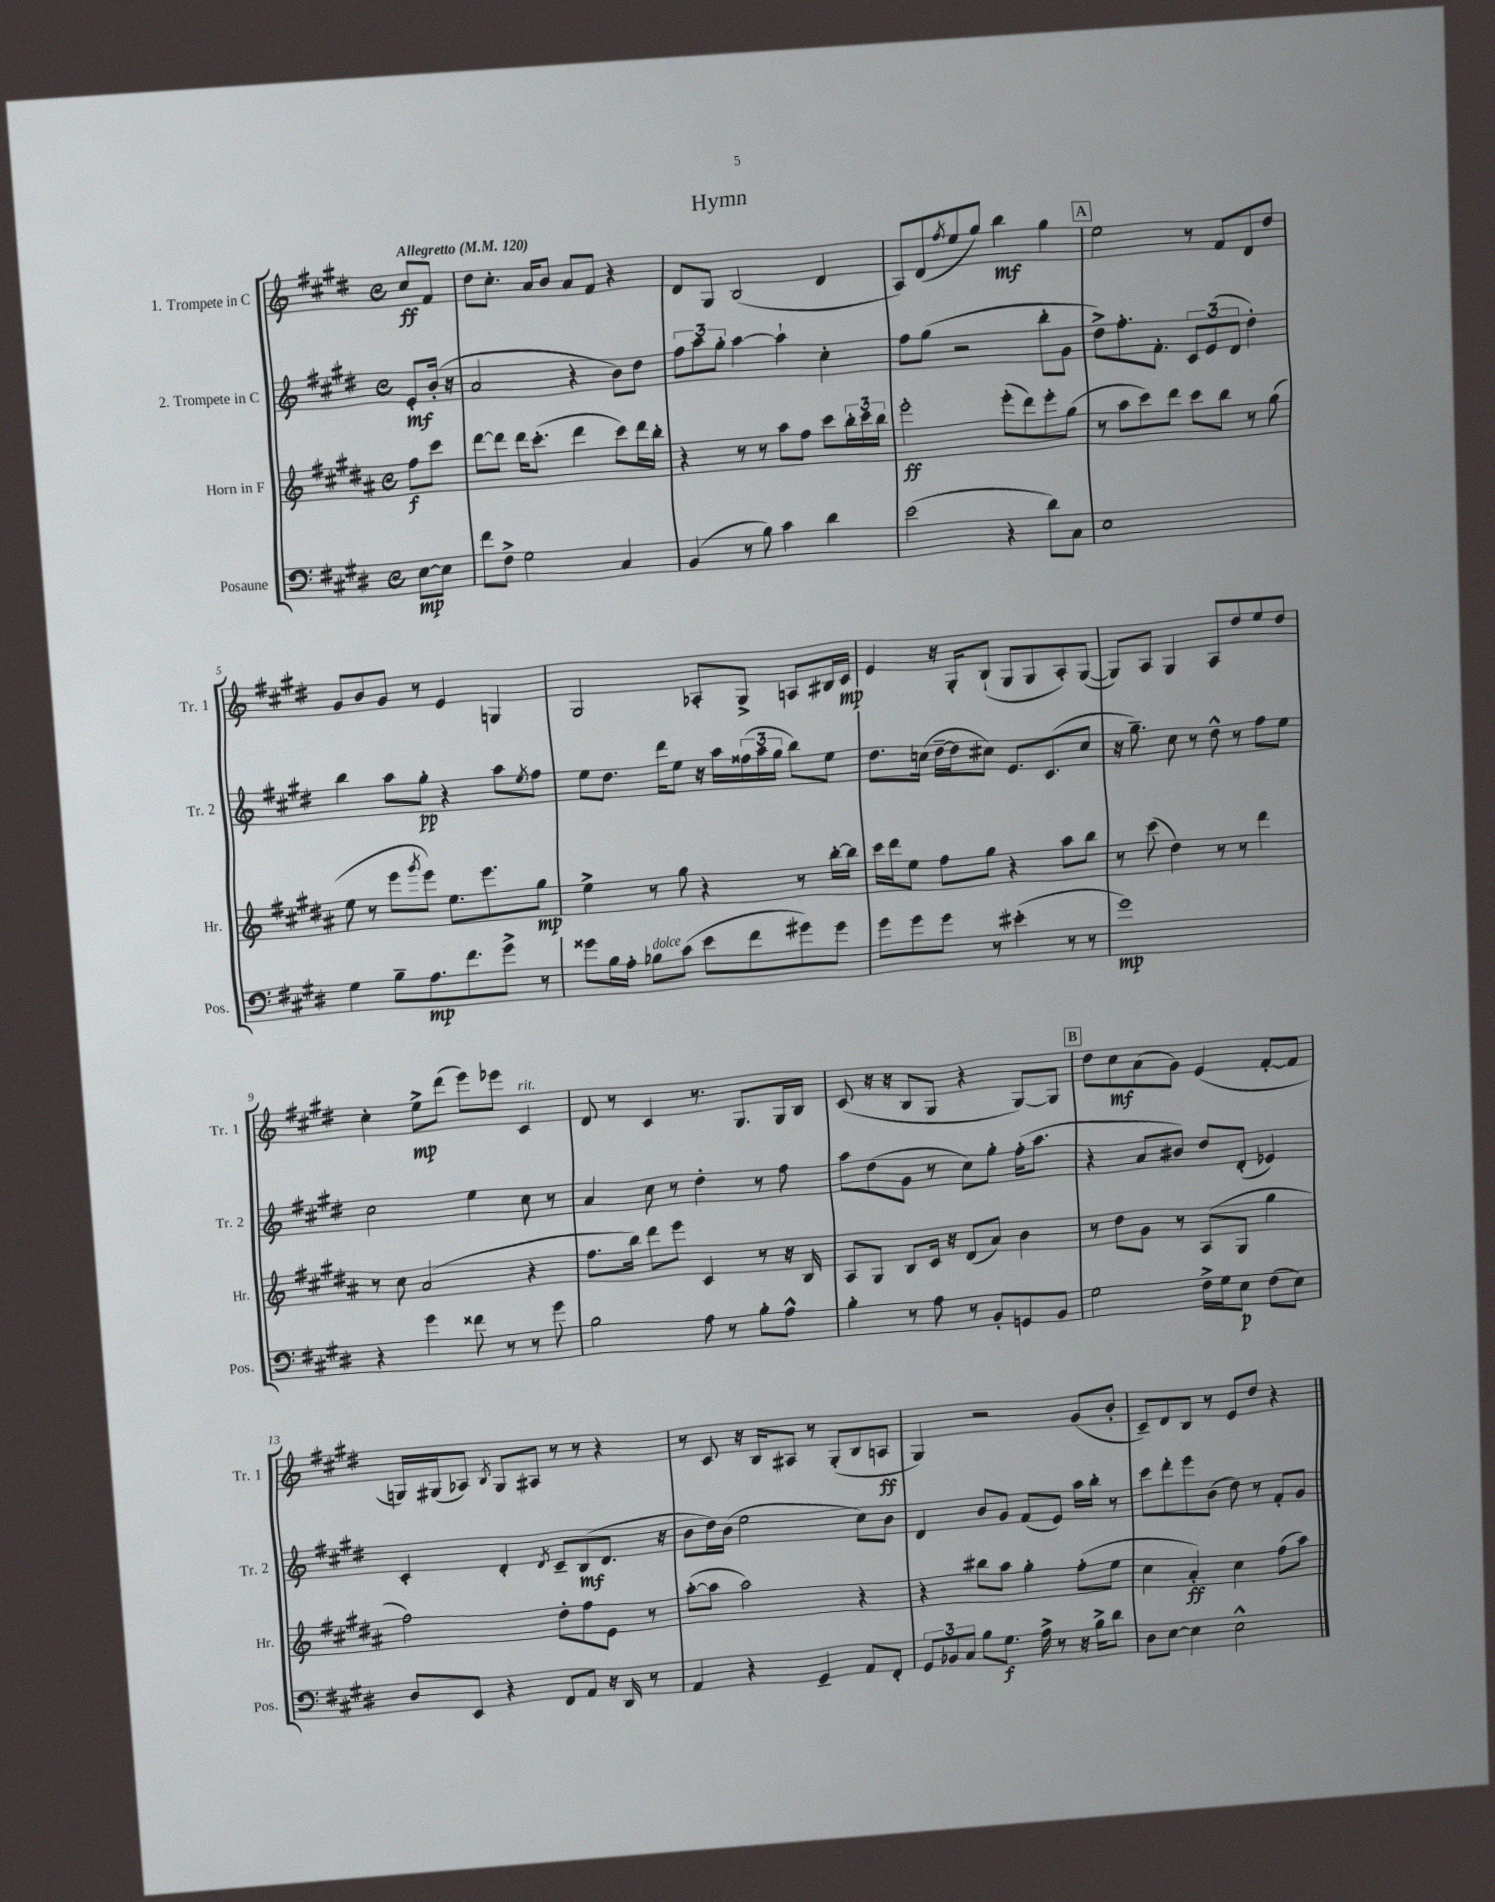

**kern	**dynam	**kern	**dynam	**kern	**dynam	**kern	**dynam
*part4	*part4	*part3	*part3	*part2	*part2	*part1	*part1
*staff4	*staff4	*staff3	*staff3	*staff2	*staff2	*staff1	*staff1
*I"Posaune	*	*I"Horn in F	*	*I"2. Trompete in C	*	*I"1. Trompete in C	*
*I'Pos.	*	*I'Hr.	*	*I'Tr. 2	*	*I'Tr. 1	*
*clefF4	*	*clefG2	*	*clefG2	*	*clefG2	*
*k[f#c#g#d#]	*	*k[f#c#g#d#a#]	*	*k[f#c#g#d#]	*	*k[f#c#g#d#]	*
*M4/4	*	*M4/4	*	*M4/4	*	*M4/4	*
*met(c)	*	*met(c)	*	*met(c)	*	*met(c)	*
*MM120	*	*MM120	*	*MM120	*	*MM120	*
=	=	=	=	=	=	=	=
!	!	!	!	!	!	!LO:TX:a:B:t=Allegretto	!
[8E\L	mp	8ff#\L	f	8e'/L	mf	8cc#/L	ff
8E\J]	.	8ccc#\J	.	(16b'/Jk	.	8f#/J	.
.	.	.	.	16r	.	.	.
=1	=1	=1	=1	=1	=1	=1	=1
8f#\L	.	[8ddd#\L	.	2a/	.	8dd#\L	.
8F#^\J	.	8ddd#\J]	.	.	.	8.cc#'\J	.
2G#\	.	16ddd#\KL	.	.	.	.	.
.	.	(8.ccc#'\J	.	.	.	16a/KL	.
.	.	.	.	.	.	8b/J	.
.	.	4ddd#\	.	4r	.	8a/L	.
.	.	.	.	.	.	8f#/J	.
4C#/	.	8ccc#\L)	.	8b\L)	.	4r	.
.	.	16ddd#\L	.	8dd#\J	.	.	.
.	.	16bb'\JJ	.	.	.	.	.
=2	=2	=2	=2	=2	=2	=2	=2
(4BB/	.	4r	.	12ff#\L	.	8d#/L	.
.	.	.	.	12aa\	.	.	.
.	.	.	.	.	.	8G#/J	.
.	.	.	.	12gg#'\J	.	.	.
8r	.	8r	.	[4aa\	.	(2B/	.
8B\)	.	8r	.	.	.	.	.
4c#\	.	8aa#\L	.	4aa`\]	.	.	.
.	.	8ff#\J	.	.	.	.	.
4d#\	.	8ccc#\L	.	4cc#'\	.	4d#/	.
.	.	24bb'\L	.	.	.	.	.
.	.	24ccc#\	.	.	.	.	.
.	.	24bb\JJ	.	.	.	.	.
=3	=3	=3	=3	=3	=3	=3	=3
(2e\	.	2eee'\	ff	8ff#\L	.	8A/L)	.
.	.	.	.	(8gg#\J	.	(8d#/	.
.	.	.	.	.	.	8qff#/	.
.	.	.	.	2r	.	8ee/	.
.	.	.	.	.	.	8gg#/J)	.
4r	.	(8eee'\L	.	.	.	4bb\	mf
.	.	8ddd#\)	.	.	.	.	.
8d#\L)	.	8eee'\	.	8bb'\L	.	4gg#\	.
8C#\J	.	(8gg#\J	.	8g#\J	.	.	.
!!LO:REH:place=s1:t=A
=4	=4	=4	=4	=4	=4	=4	=4
1E	.	8r	.	8dd#^\L)	.	2ee\	.
.	.	8aa#\L	.	8.ff#'\	.	.	.
.	.	8ccc#\)	.	.	.	.	.
.	.	.	.	8.f#'\J	.	.	.
.	.	8ddd#\J	.	.	.	.	.
.	.	8ccc#\L	.	12c#/L	.	8r	.
.	.	.	.	(12e/	.	.	.
.	.	8bb\J	.	.	.	8f#/L	.
.	.	.	.	12d#/J	.	.	.
.	.	8r	.	4dd#'\)	.	8d#/	.
.	.	(8gg#\	.	.	.	8dd#/J	.
!!LO:LB:g=z
=5	=5	=5	=5	=5	=5	=5	=5
4G#\	.	8ee\	.	4bb\	.	8g#/L	.
.	.	8r	.	.	.	8b/	.
8B~\L	.	8eee\L	.	8aa\L	.	8g#/J	.
.	.	8qggg#/	.	.	.	.	.
8.A\	mp	8eee\J)	.	8gg#'\J	pp	8r	.
.	.	8.ee\L	.	4r	.	4e/	.
8.f#\	.	.	.	.	.	.	.
.	.	8.eee\	.	.	.	.	.
8g#^\J	.	.	.	8aa\L	.	4Gn/	.
.	.	.	.	8qee/	.	.	.
8r	.	8gg#\J	mp	8ff#\J	.	.	.
=6	=6	=6	=6	=6	=6	=6	=6
8g##X\L	.	4ee^\	.	8ee\L	.	2G#/	.
16B\L	.	.	.	8.dd#\J	.	.	.
16A'\JJ	.	.	.	.	.	.	.
!LO:TX:a:i:t=dolce	!	!	!	!	!	!	!
8B-X\L	.	8r	.	.	.	.	.
.	.	.	.	16ddd#\KL	.	.	.
(8c#\J	.	8gg#\	.	8ee\J	.	.	.
8e\L	.	4r	.	16r	.	8A-X'/L	.
.	.	.	.	16aa\LL	.	.	.
8f#\	.	.	.	(24ff##X\	.	8G#^/J	.
.	.	.	.	24aa\	.	.	.
.	.	.	.	24gg#\JJ	.	.	.
8g#X\)	.	8r	.	8bb\L)	.	8An/L	.
8g#\J	.	[16bb'\LL	.	8ee\J	.	16B#X/L	.
.	.	16bb\JJ]	.	.	.	16c#/JJ	mp
=7	=7	=7	=7	=7	=7	=7	=7
8g#\L	.	16ccc#\LL	.	8.dd#\L	.	4e/	.
.	.	16ddd#\J	.	.	.	.	.
8g#\	.	8ee\J	.	.	.	.	.
.	.	.	.	(16ccn\Jk	.	.	.
8g#\J	.	8ff#\L	.	[16dd#~\LL	.	16r	.
.	.	.	.	16dd#\J]	.	16G#'/KL	.
8r	.	8gg#\J	.	8cc#X\J)	.	(8B`/J	.
(4e#X'\	.	4r	.	8.e/L	.	8G#/L	.
.	.	.	.	.	.	8G#/	.
.	.	.	.	(8.c#/	.	.	.
8r	.	8aa#\L	.	.	.	8A'/)	.
8r	.	8bb\J	.	8cc#/J	.	([8G#/J	.
=8	=8	=8	=8	=8	=8	=8	=8
1g#)	mp	8r	.	16r	.	8G#/L])	.
.	.	.	.	8.gg#~\)	.	.	.
.	.	(8ccc#\	.	.	.	8A/J	.
.	.	4dd#\)	.	8cc#\	.	4G#/	.
.	.	.	.	8r	.	.	.
.	.	8r	.	8dd#^^\	.	8A/L	.
.	.	8r	.	8r	.	8dd#/	.
.	.	4ddd#\	.	8ff#\L	.	8ee/	.
.	.	.	.	8ee\J	.	8dd#/J	.
!!LO:LB:g=z
=9	=9	=9	=9	=9	=9	=9	=9
4r	.	8r	.	2cc#\	.	4cc#'\	.
.	.	8cc#\	.	.	.	.	.
4g#\	.	(2a#/	.	.	.	8ee^\L	mp
.	.	.	.	.	.	(8ddd#\J	.
8f##X\	.	.	.	4ee\	.	8eee\L)	.
8r	.	.	.	.	.	8eee-X\J	.
!	!	!	!	!	!	!LO:TX:a:i:t=rit.	!
8r	.	4r	.	8cc#\	.	4c#/	.
8g#\	.	.	.	8r	.	.	.
=10	=10	=10	=10	=10	=10	=10	=10
2B\	.	8.ff#\L	.	4a/	.	8d#/	.
.	.	.	.	.	.	8r	.
.	.	16bb\Jk)	.	.	.	.	.
.	.	8ddd#\L	.	8cc#\	.	4c#/	.
.	.	8eee\J	.	8r	.	.	.
8A\	.	4c#/	.	4dd#'\	.	8.r	.
8r	.	.	.	.	.	.	.
.	.	.	.	.	.	8.G#/L	.
8B'\L	.	8r	.	8r	.	.	.
8A^^\J	.	16r	.	8ff#\	.	16G#/L	.
.	.	16B/	.	.	.	16B/JJ	.
=11	=11	=11	=11	=11	=11	=11	=11
4B'\	.	8A#/L	.	8aa\L	.	(8c#/	.
.	.	8G#/J	.	(8dd#\	.	16r	.
.	.	.	.	.	.	16r	.
8r	.	8B/L	.	8g#\J	.	8B/L	.
8A\	.	16c#/Jk	.	8r	.	8G#/J	.
.	.	16r	.	.	.	.	.
8r	.	(8d#/L	.	8cc#\L)	.	4r	.
8BB'/L	.	8a#/J)	.	8gg#'\J	.	.	.
8GGn/	.	4b\	.	(16ff#'\KL	.	[8G#/L)	.
.	.	.	.	8.aa\J	.	.	.
8BB/J	.	.	.	.	.	8G#/J]	.
!!LO:REH:place=s1:t=B
=12	=12	=12	=12	=12	=12	=12	=12
2G#\	.	8r	.	4r	.	8dd#\L	.
.	.	8dd#\L	.	.	.	8cc#\	mf
.	.	8g#\J	.	8a/L	.	(8a\	.
.	.	8r	.	8b#X/J)	.	8g#\J)	.
16F#^\LL	.	(8A#/L	.	8dd#/L	.	(4e/	.
16G#\J	.	.	.	.	.	.	.
8E\J	p	8G#/J	.	(8d#'/J	.	.	.
(8F#\L	.	4gg#\	.	4e-X/)	.	[8f#'/L	.
8E\J)	.	.	.	.	.	8f#/J]	.
!!LO:LB:g=z
=13	=13	=13	=13	=13	=13	=13	=13
8D#/L	.	2ff#\)	.	4c#'/	.	16Gn/LL)	.
.	.	.	.	.	.	(16G#X/J	.
8EE/J	.	.	.	.	.	8A-X/J)	.
.	.	.	.	.	.	8qB/	.
4r	.	.	.	4d#'/	.	8G#/L	.
.	.	.	.	.	.	8A#X/J	.
.	.	.	.	8qd#/	.	.	.
8FF#/L	.	8dd#'\L	.	8c#~/L	.	8r	.
8AA/J	.	8ff#\	.	(8B/	mf	8r	.
16r	.	8e\J	.	8.d#/J	.	4r	.
16DD#/	.	.	.	.	.	.	.
8r	.	8r	.	.	.	.	.
.	.	.	.	16r	.	.	.
=14	=14	=14	=14	=14	=14	=14	=14
4AA/	.	([8aa#'\L	.	8b\L	.	8r	.
.	.	8aa#\J]	.	16dd#\L)	.	8c#/	.
.	.	.	.	(16b\JJ	.	.	.
4r	.	2aa#\)	.	2ee\	.	16r	.
.	.	.	.	.	.	16B/KL	.
.	.	.	.	.	.	8A#X/J	.
4GG#~/	.	.	.	.	.	8r	.
.	.	.	.	.	.	(8G#'/L	.
8AA/L	.	4r	.	8cc#\L)	.	8B/	.
8FF#'/J	.	.	.	8b\J	.	8An/J	ff
=15	=15	=15	=15	=15	=15	=15	=15
12GG#/L	.	4r	.	4d#/	.	4G#/)	.
12BB-X/	.	.	.	.	.	.	.
12C#/J	.	.	.	.	.	.	.
8B\L	.	8bb#X\L	.	8b/L	.	2r	.
8.G#\J	f	8aa#\J	.	8g#/J	.	.	.
.	.	4gg#'\	.	(8f#/L	.	.	.
16A^\	.	.	.	.	.	.	.
8r	.	.	.	8e/J)	.	.	.
16r	.	(8ff#'\L	.	16aa\LL	.	(8g#/L	.
16B^\KL	.	.	.	16bb'\JJ	.	.	.
8d#\J	.	8ee\J	.	8r	.	8b'/J	.
=16	=16	=16	=16	=16	=16	=16	=16
8D#\L	.	4cc#\	.	8ccc#\L	.	8c#~/L)	.
[8E\J	.	.	.	8ddd#'\	.	8d#/	.
4E\]	.	4a#'/)	ff	8eee\	.	8B/J	.
.	.	.	.	(8b\J	.	8r	.
2E^^\	.	4cc#\	.	8dd#\)	.	8e/L	.
.	.	.	.	8r	.	8dd#/J	.
.	.	(8ff#\L	.	8f#'/L	.	4r	.
.	.	8aa#\J)	.	8g#/J	.	.	.
==	==	==	==	==	==	==	==
*-	*-	*-	*-	*-	*-	*-	*-
